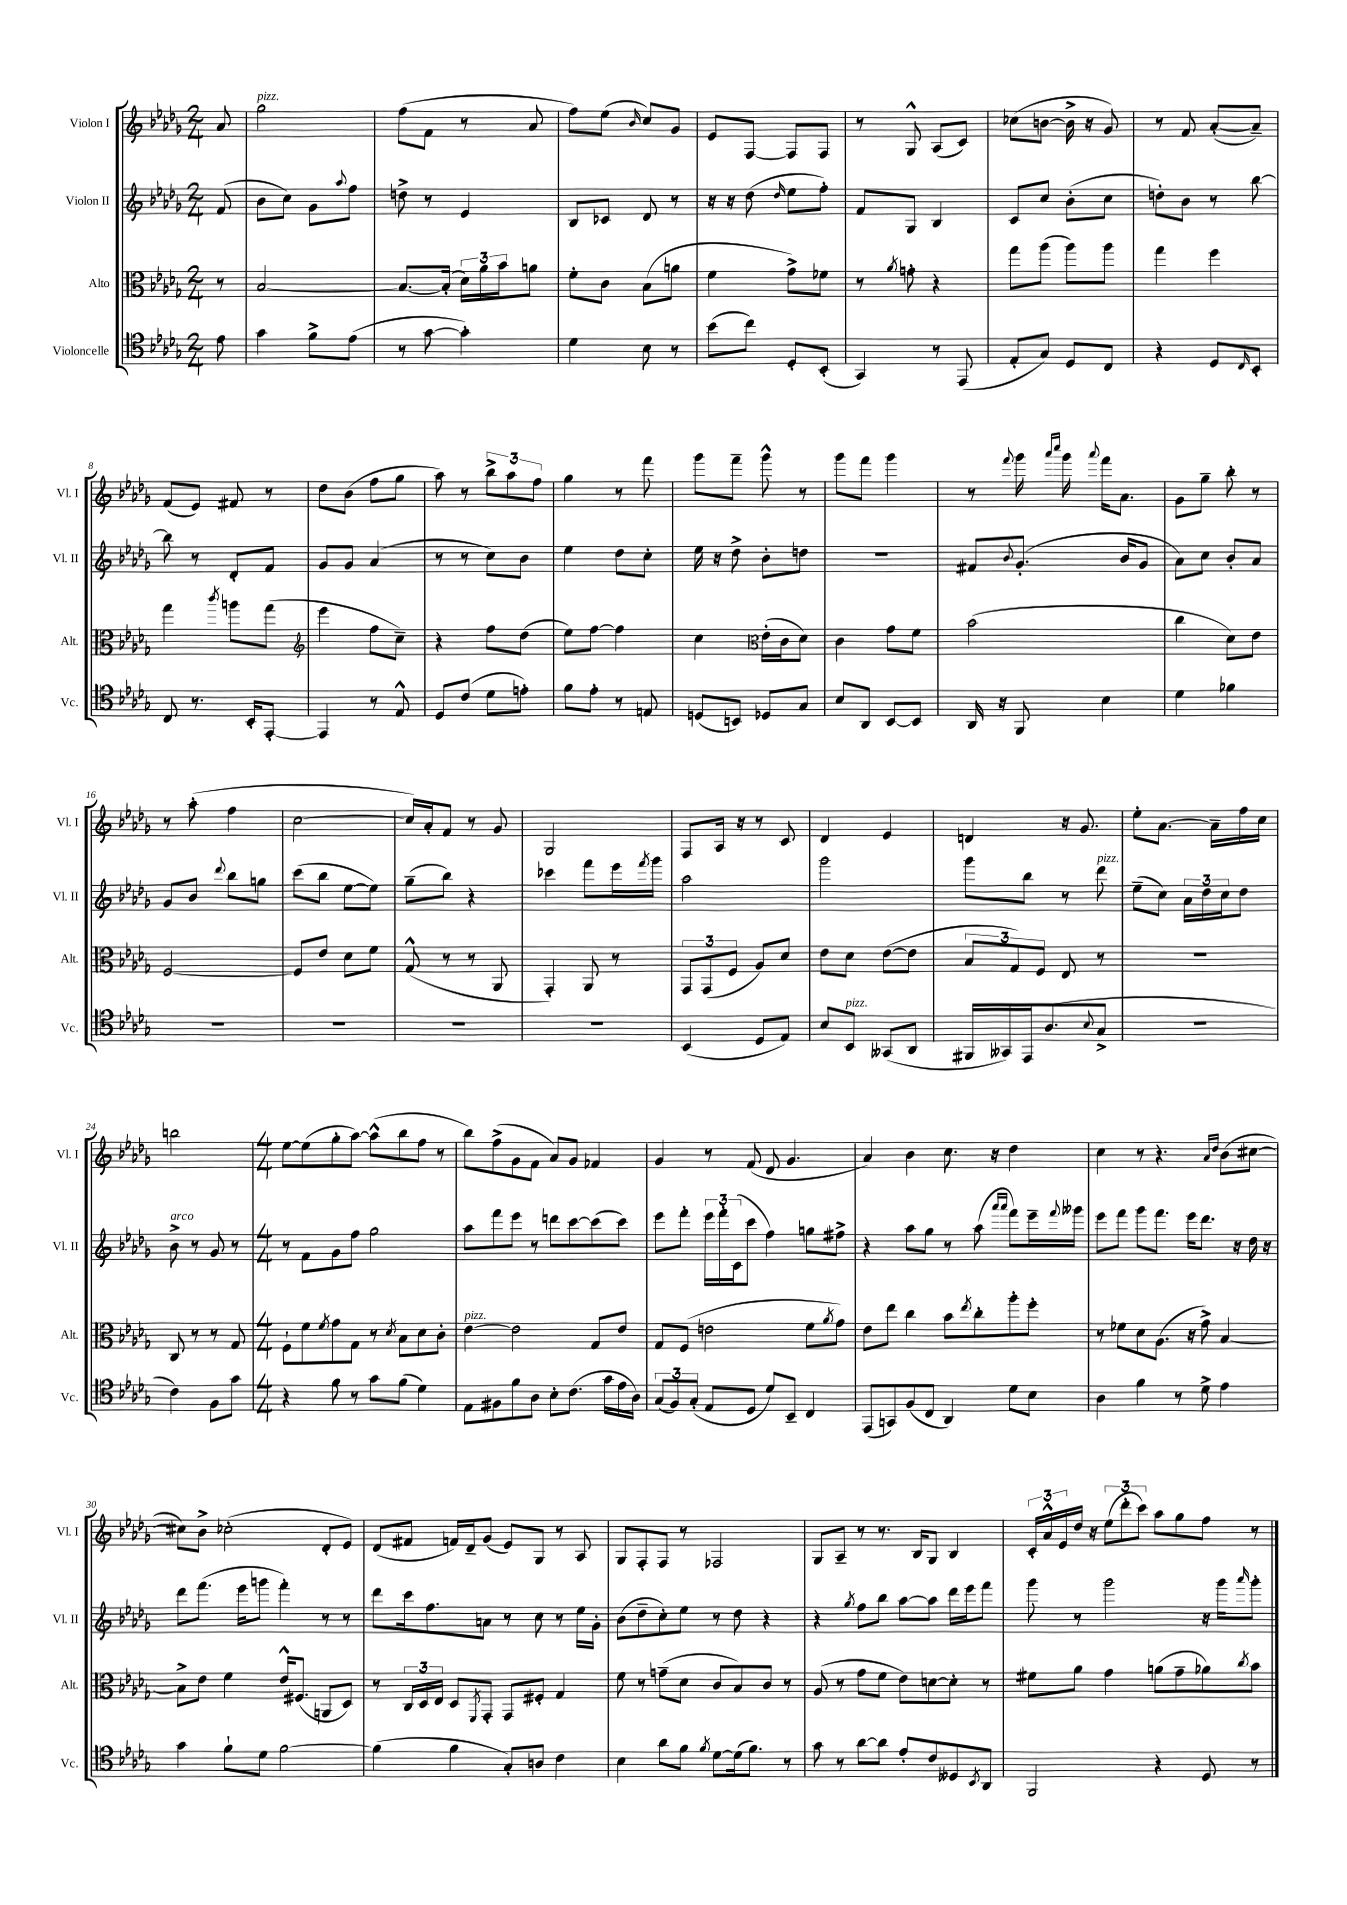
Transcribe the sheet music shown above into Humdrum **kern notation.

**kern	**kern	**kern	**kern
*staff4	*staff3	*staff2	*staff1
*clefC4	*clefC3	*clefG2	*clefG2
*k[b-e-a-d-g-]	*k[b-e-a-d-g-]	*k[b-e-a-d-g-]	*k[b-e-a-d-g-]
*M2/4	*M2/4	*M2/4	*M2/4
8e-	8r	(8f	8a-
=	=	=	=
4g-	[2B-	8b-	2gg-
.	.	8cc)	.
8f^	.	8g-	.
.	.	8qqaa-	.
(8e-	.	8ff	.
=	=	=	=
8r	8.B-_	8dd^	(8ff
[8g-	.	8r	8f
.	(16B-']	.	.
4g-'])	24d-)	4e-	8r
.	24a-	.	.
.	24b-	.	.
.	8a	.	8a-
=	=	=	=
4d-	8f'	8B-	8ff)
.	8c	8c-	(8ee-
.	.	.	16qqb-
8B-	(8B-	8d-	8cc)
8r	8a	8r	8g-
=	=	=	=
(8b-	4f	16r	8e-
.	.	16r	.
8cc)	.	(8dd-	[8F
.	.	16qqdd-	.
8D-'	8g-^)	8ee-	8F]
(8BB-'	8f-	8ff')	8F
=	=	=	=
4GG-)	8r	8f	8r
.	8qa-	.	.
.	8g'	8G-	8G-^^
8r	4r	4B-	(8A-
(8EE-	.	.	8c)
=	=	=	=
8E-'	8gg-	8c	(8cc-
8G-)	(8aa-	8cc	[8b
8D-	8aa-)	(8b-'	16b^]
.	.	.	16r
8C	8aa-	8cc	8g-)
=	=	=	=
4r	4gg-	8dd')	8r
.	.	8b-	8f
8D-	4ff	8r	([8a-'
16qqC	.	.	.
8BB-'	.	[8bb-	8a-~])
=	=	=	=
8C	4gg-	8bb-]	(8f
8.r	.	8r	8e-)
.	8qccc	.	.
.	8aa	8d-'	8f#
16BB-'	.	.	.
[8EE-'	(8gg-	8f	8r
=	=	=	=
*	*clefG2	*	*
4EE-]	4eee-	8g-	8dd-
.	.	8g-	(8b-
8r	8ff	(4a-	8ff
8E-^^	8cc~)	.	8gg-
=	=	=	=
8D-	4r	8r	8aa-)
(8c	.	8r	8r
8d-	8ff	8cc)	12bb-^
.	.	.	12aa-
8e')	(8dd-	8b-	.
.	.	.	12ff
=	=	=	=
8f	8ee-)	4ee-	4gg-
8e-'	[8ff	.	.
8r	4ff]	8dd-	8r
8E	.	8cc'	8fff
=	=	=	=
(8D	4cc	16ee-	8ggg-
.	.	16r	.
8BB)	.	8dd-^	8fff~
*	*clefC3	*	*
8D-	(16e-'	8b-'	8ggg-^^
.	16c	.	.
8G-	8d-)	8dd	8r
=	=	=	=
8B-	4c	2r	8ggg-
8AA-	.	.	8fff
[8BB-	8g-	.	4ggg-
8BB-]	8f	.	.
=	=	=	=
16AA-	(2b-	8f#	8r
16r	.	.	.
.	.	8qqb-	8qqfff
8FF	.	(8.g-'	16ggg-
.	.	.	16qqaaa-
.	.	.	16qqcccc
.	.	.	16ggg-
.	.	.	8qqaaa-
4B-	.	.	16fff
.	.	16b-	8.a-
.	.	8g-	.
=	=	=	=
4d-	4cc	8a-)	8g-
.	.	8cc	8gg-~
4f-	8d-)	8b-'	8bb-'
.	8e-	8a-	8r
=	=	=	=
2r	[2F	8g-	8r
.	.	8b-	(8aa-'
.	.	8qqddd-	.
.	.	8bb-	4ff
.	.	8gg	.
=	=	=	=
2r	8F]	(8ccc	[2cc
.	8e-	8bb-	.
.	8d-	[8ee-	.
.	8f	8ee-])	.
=	=	=	=
2r	(8G-^^	(8gg-~	16cc])
.	.	.	16a-'
.	8r	8bb-)	8f
.	8r	4r	8r
.	8AA-	.	8g-
=	=	=	=
2r	4GG-')	4ccc-	2G-
.	8AA-	8fff	.
.	8r	16eee-	.
.	.	8qfff	.
.	.	16ggg-	.
=	=	=	=
(4BB-	12GG-	2aa-	8F
.	(12GG-	.	.
.	.	.	16A-
.	12F	.	.
.	.	.	16r
8D-	8A-)	.	8r
8E-)	8d-	.	8c
=	=	=	=
8B-	8e-	2ggg-	4d-
8BB-	8d-	.	.
(8GG--	([8e-	.	4e-
8AA-	8e-]	.	.
=	=	=	=
16FF#	12B-	8ggg-	4d
16GG--)	.	.	.
.	12G-)	.	.
16EE-	.	8bb-	.
.	12F	.	.
(8.A-	.	.	.
.	8E-	8r	16r
.	.	.	8.g-
8qqB-	.	.	.
8G-^	8r	8ddd-	.
=	=	=	=
2r	2r	(8ee-~	8ee-'
.	.	8cc)	[8.a-
.	.	24a-	.
.	.	24dd-	.
.	.	.	16a-~]
.	.	24cc	.
.	.	8dd-	16ff
.	.	.	16cc
=	=	=	=
4c)	8C	8b-^	2bb
.	8r	8r	.
8F	8r	8g-	.
8g-	8G-	8r	.
=	=	=	=
*M4/4	*M4/4	*M4/4	*M4/4
4r	8F`	8r	[8ee-
.	8f	8f	(8ee-]
.	8qf	.	.
8f	8g-	8g-	8gg-'
8r	8G-	8ff	[8aa-)
8g-	8r	2gg-	(8aa-^^]
.	8qd-	.	.
(8f	8B-	.	8bb-
4d-)	8d-	.	8ff
.	8c'	.	8r
=	=	=	=
8E-	[4e-	8aa-	8bb-)
8F#	.	8fff	(8ff^
8f	2e-]	8eee-	8g-
8A-	.	8r	8f
8B-'	.	8ddd	8a-)
(8.c	.	[8ccc	8g-
.	8G-	(8ccc]	4f-
16g-	.	.	.
16e-	8e-	8ccc)	.
16A-)	.	.	.
=	=	=	=
(12G-	8G-	8eee-	4g-
12F)	.	.	.
.	(8F	8fff'	.
(12G-'	.	.	.
8E-	2e	24eee-	8r
.	.	24fff'	.
.	.	(24c	.
8D-	.	8ccc	(8f
8d-)	.	4ff)	8d-
8BB-~	.	.	4.g-
4C	8f	8gg	.
.	8qa-	.	.
.	8g-)	8ff#^	.
=	=	=	=
(8EE-	8e-	4r	4a-)
8GG)	8ee-	.	.
(8F	4cc	8aa-	4b-
8C	.	8gg-	.
4AA-)	8b-	8r	8.cc
.	8qee-	.	.
.	8cc'	(8aa-	.
.	.	.	16r
.	.	16qqaaa-	.
.	.	16qqaaa-	.
8d-	8aa-'	8fff)	4dd-
8B-	8ff'	16eee-~	.
.	.	8qqfff	.
.	.	16ggg--	.
=	=	=	=
4A-	8r	8eee-	4cc
.	8f-	8fff	.
4f	8d-	8ggg-	8r
.	(8.A-	8.fff	4.r
8r	.	.	.
.	16r	16eee-	.
8d-^	8g-^)	8.ddd-	.
.	.	.	16qqa-
.	.	.	16qqdd-
4e-	[4B-	.	(8b-
.	.	16r	.
.	.	16dd-	[8cc#
.	.	16r	.
=	=	=	=
4g-	8B-^]	8ddd-	8cc#])
.	8e-	(8.fff	8b-^
8f`	4f	.	(2cc-'
.	.	16eee-	.
8d-	.	8ggg	.
[2f	16e-^^	4fff')	.
.	(8.F#	.	.
.	8AA	8r	8d-'
.	8D-)	8r	8e-)
=	=	=	=
(4f]	8r	8ddd-	(8d-
.	24C	16ccc	8f#
.	24D-	.	.
.	.	8.ff	.
.	24E-	.	.
4f	8D-	.	16f)
.	.	.	16d-~
.	8qFF	.	.
.	8GG-'	8a	(8g-
8G-')	8GG-	8r	8e-)
8A	8F#'	8cc	8G-
4c	4G-	8r	8r
.	.	16ee-	8A-
.	.	16g-'	.
=	=	=	=
4B-	8f	(8b-	8G-
.	8r	8dd-~	8F'
8a-	(8g~	8cc')	8F
8f	8d-	8ee-	8r
8qf	.	.	.
[8d-	8c	8r	2F-
(16d-]	8B-)	8dd-	.
8.f)	.	.	.
.	8c	4r	.
8r	8r	.	.
=	=	=	=
8g-	(8A-	4r	8G-
8r	8r	.	8A-~
.	.	8qgg-	.
[8a-	8g-	8ff	8r
8a-]	8f	8bb-	8.r
8e-'	8e-)	[8aa-	.
.	.	.	16B-
8c	[8d	8aa-]	8G-
8D--	8d']	16ddd-	4B-
.	.	16eee-	.
8qBB-	.	.	.
8AA-	8r	8fff	.
=	=	=	=
2FF	8f#	8ggg-	24c'
.	.	.	24a-^^
.	.	.	24e-
.	8a-	8r	16dd-
.	.	.	16r
.	4g-	2ggg-	(12ee-
.	.	.	12ddd-'
.	.	.	12ccc)
4r	(8a	.	8aa-
.	8g-~	.	8gg-
8D-	8a-)	16r	8ff
.	.	16ggg-	.
.	8qcc	16qqaaa-	.
8r	8b-	8ggg-'	8r
==	==	==	==
*-	*-	*-	*-
